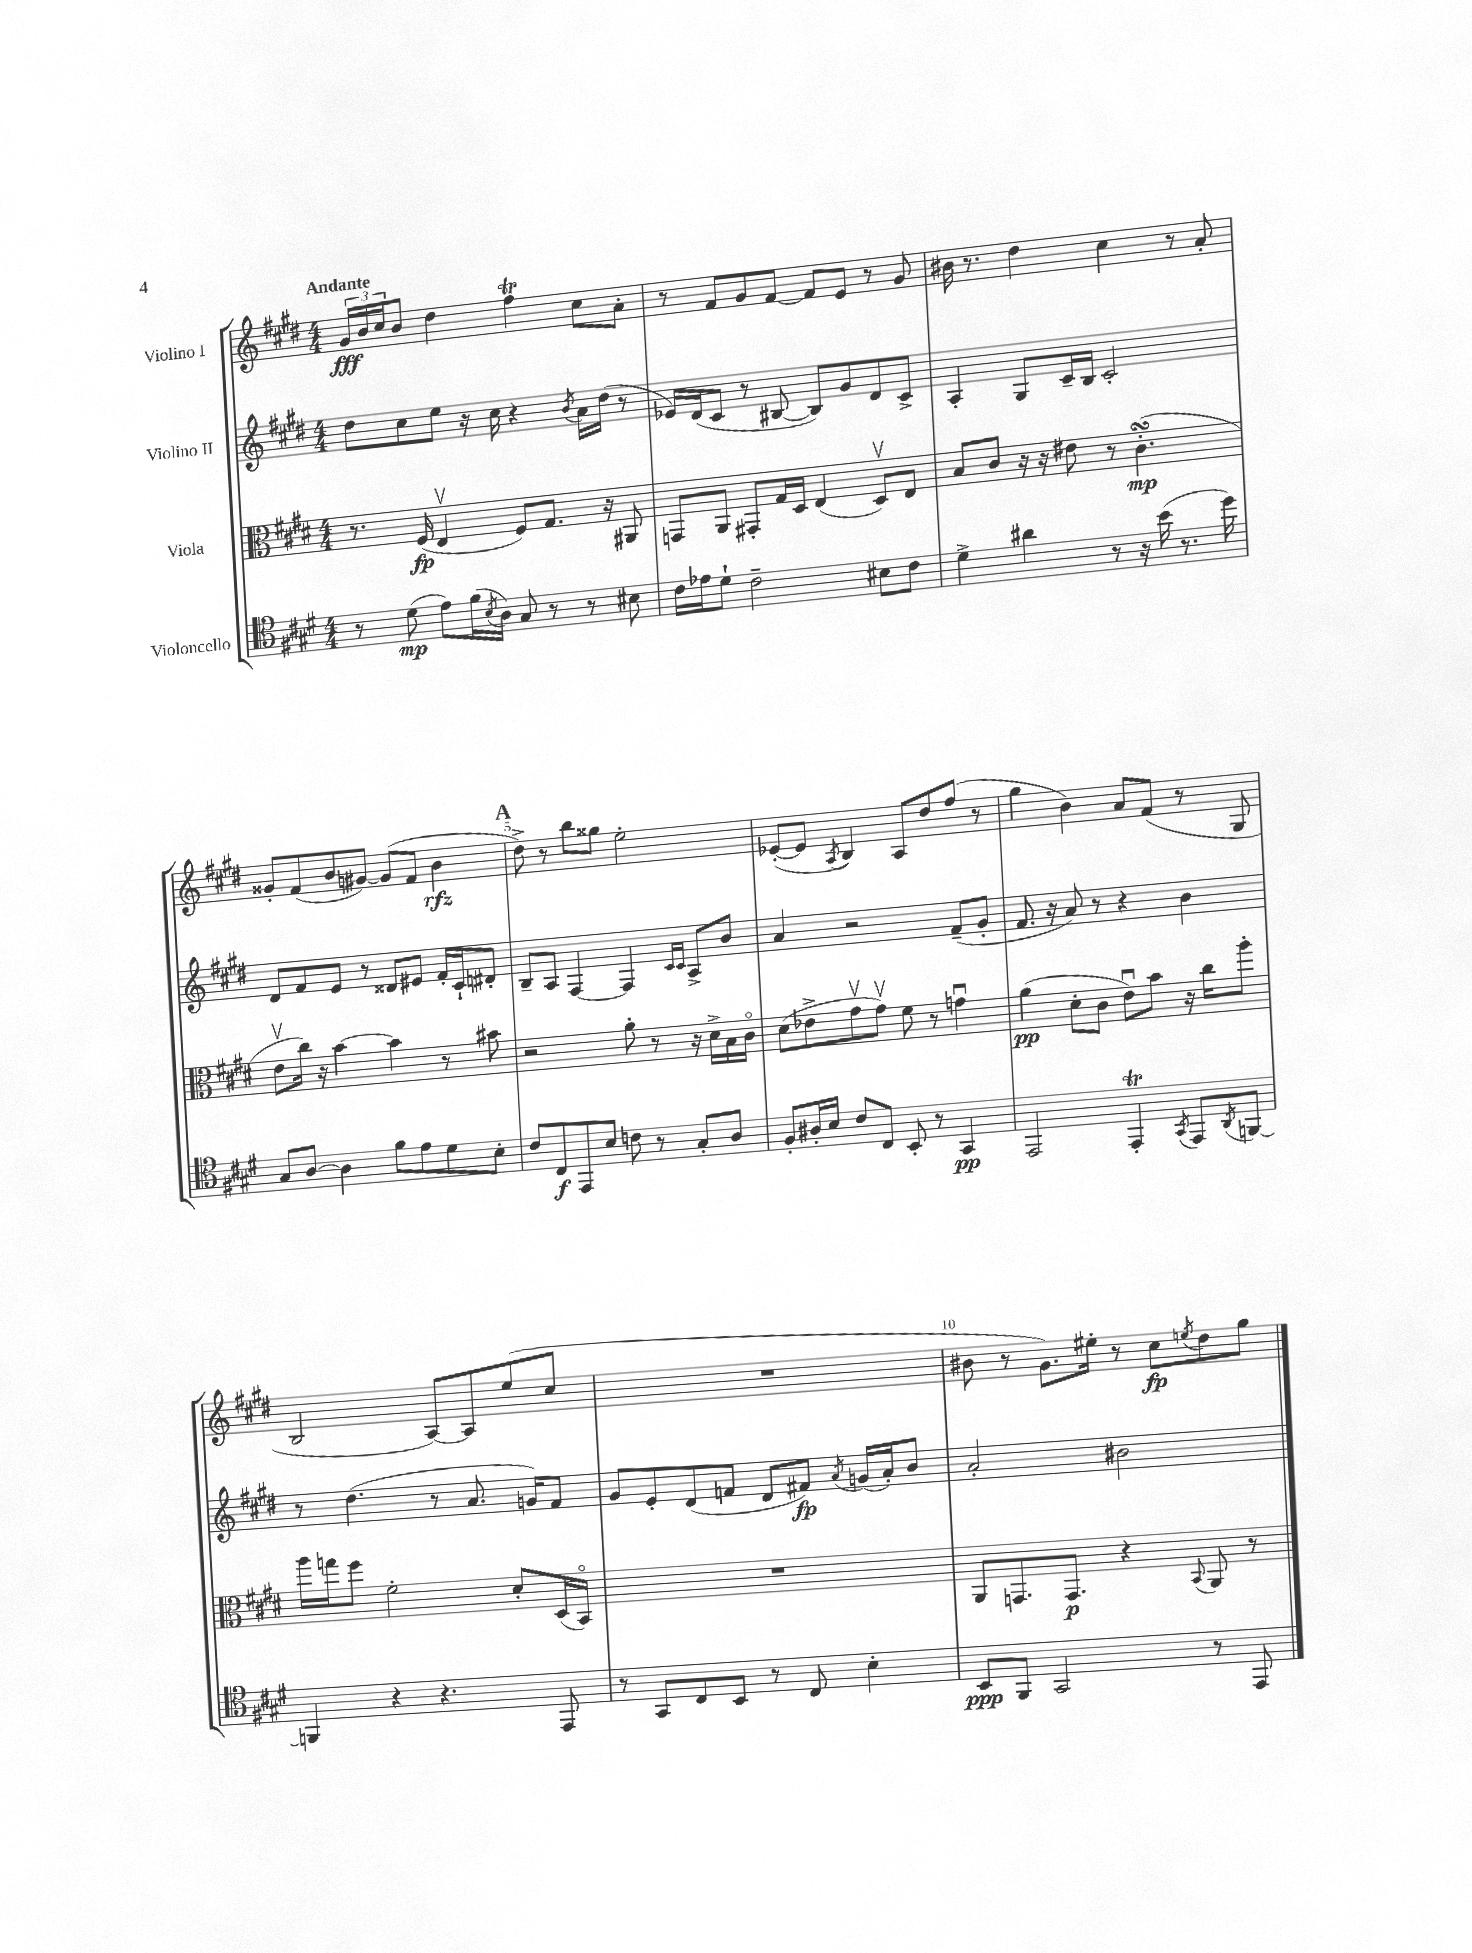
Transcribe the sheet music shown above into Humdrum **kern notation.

**kern	**dynam	**kern	**dynam	**kern	**dynam	**kern	**dynam
*part4	*part4	*part3	*part3	*part2	*part2	*part1	*part1
*staff4	*staff4	*staff3	*staff3	*staff2	*staff2	*staff1	*staff1
*I"Violoncello	*	*I"Viola	*	*I"Violino II	*	*I"Violino I	*
*clefC4	*	*clefC3	*	*clefG2	*	*clefG2	*
*k[f#c#g#d#]	*	*k[f#c#g#d#]	*	*k[f#c#g#d#]	*	*k[f#c#g#d#]	*
*M4/4	*	*M4/4	*	*M4/4	*	*M4/4	*
=1	=1	=1	=1	=1	=1	=1	=1
!	!	!	!	!	!	!LO:TX:a:B:t=Andante	!
8r	.	8.r	.	8dd#\L	.	24g#/LL	fff
.	.	.	.	.	.	24b/	.
.	.	.	.	.	.	24cc#/J	.
(8d#\	mp	.	.	8cc#\	.	8b/J	.
.	.	(16F#/	fp	.	.	.	.
8e\L)	.	4Ev/	.	8ee\J	.	4dd#\	.
(16f#\L	.	.	.	16r	.	.	.
8qB/	.	.	.	.	.	.	.
16A\JJ)	.	.	.	16cc#\	.	.	.
8G#/	.	8F#/L)	.	4r	.	4ff#T\	.
8r	.	8.G#/J	.	.	.	.	.
.	.	.	.	8qb/	.	.	.
8r	.	.	.	16a\LL	.	8cc#\L	.
.	.	16r	.	(16dd#\JJ	.	.	.
8B#X\	.	8AA#X/	.	8r	.	8a'\J	.
=2	=2	=2	=2	=2	=2	=2	=2
16c#\LL	.	8GGn/L	.	16e-X/LL)	.	8r	.
16e-X\J	.	.	.	(16d#/J	.	.	.
8d#`\J	.	8AA/J	.	8c#/J	.	8f#/L	.
2c#~\	.	8GG#X'/L	.	8r	.	8g#/	.
.	.	16G#/L	.	[8B#X/	.	[8f#/J	.
.	.	16D#/JJ	.	.	.	.	.
.	.	(4E/	.	8B#/L])	.	8f#/L]	.
.	.	.	.	8g#/	.	8e/J	.
8B#X\L	.	8D#v/L)	.	8d#/	.	8r	.
8c#\J	.	8E/J	.	8c#^/J	.	8g#/	.
=3	=3	=3	=3	=3	=3	=3	=3
4d#^\	.	8B/L	.	4A'/	.	16b#X\	.
.	.	.	.	.	.	8.r	.
.	.	8c#/J	.	.	.	.	.
4a#X\	.	16r	.	8G#/L	.	4dd#\	.
.	.	16r	.	.	.	.	.
.	.	8e#X\	.	16c#~/L	.	.	.
.	.	.	.	16B/JJ	.	.	.
8r	.	8r	.	2c#'/	.	4cc#\	.
16r	.	(4.c#sSSS'\	mp	.	.	.	.
(16b\	.	.	.	.	.	.	.
8.r	.	.	.	.	.	8r	.
.	.	.	.	.	.	8a'/	.
16dd#\)	.	.	.	.	.	.	.
!!LO:LB:g=z
=4	=4	=4	=4	=4	=4	=4	=4
8G#/L	.	8ev\L	.	8d#/L	.	8g##X'/L	.
[8A/J	.	16cc#\Jk)	.	8f#/	.	(8f#/	.
.	.	16r	.	.	.	.	.
4A\]	.	[4b\	.	8e/J	.	8b/	.
.	.	.	.	8r	.	[8g#X/J)	.
8f#\L	.	4b\]	.	8d##X/L	.	(8g#/L]	.
8e\	.	.	.	8e#X/J	.	8f#/J	.
8d#\	.	8r	.	16f#'/LL	.	4b\	rfz
.	.	.	.	16c#`/J	.	.	.
8B'\J	.	8b#X\	.	8d#X'/J	.	.	.
!!LO:REH:place=s1:t=A
=5	=5	=5	=5	=5	=5	=5	=5
8c#/L	.	2r	.	8B~/L	.	8dd#^\)	.
8C#/	f	.	.	8A/J	.	8r	.
8EE/	.	.	.	[4F#/	.	8bb\L	.
8B/J	.	.	.	.	.	8gg##X\J	.
8cn\	.	8a'\	.	4F#/]	.	2ee'\	.
8r	.	8r	.	.	.	.	.
.	.	.	.	16qqc#/LL	.	.	.
.	.	.	.	16qqc#/JJ	.	.	.
8G#'/L	.	16r	.	8A^/L	.	.	.
.	.	16d#^\LL	.	.	.	.	.
8A/J	.	16B\	.	8b/J	.	.	.
.	.	16c#\JJ	.	.	.	.	.
=6	=6	=6	=6	=6	=6	=6	=6
8F#'/L	.	(8d#\L	.	4a/	.	([8e-X'/L	.
16A#X'/L	.	8e-X^\	.	.	.	8e-/J]	.
16B/JJ	.	.	.	.	.	.	.
.	.	.	.	.	.	8qA/	.
8c#/L	.	8g#v\	.	2r	.	4B/)	.
8C#/J	.	8g#v\J)	.	.	.	.	.
8BB'/	.	8f#\	.	.	.	8A/L	.
8r	.	8r	.	.	.	8dd#/	.
4GG#/	pp	4gnu\	.	(8f#~/L	.	(8ff#/J	.
.	.	.	.	8g#'/J	.	8r	.
=7	=7	=7	=7	=7	=7	=7	=7
2EE/	.	(4a\	pp	8.f#/	.	4gg#\	.
.	.	.	.	16r	.	.	.
.	.	8d#'\L	.	8a/)	.	4b\)	.
.	.	8c#\J	.	8r	.	.	.
4EET'/	.	8eu\L)	.	4r	.	8a/L	.
.	.	8b\J	.	.	.	(8f#/J	.
8qGG#/	.	.	.	.	.	.	.
8EE/L	.	16r	.	4b\	.	8r	.
.	.	16cc#\KL	.	.	.	.	.
8qAA/	.	.	.	.	.	.	.
[8FFn/J	.	8aa'\J	.	.	.	8G#/	.
!!LO:LB:g=z
=8	=8	=8	=8	=8	=8	=8	=8
4FFn/]	.	16aa\LL	.	8r	.	2B/	.
.	.	16ggn\J	.	.	.	.	.
.	.	8ff#\J	.	(4.dd#\	.	.	.
4r	.	2f#'\	.	.	.	.	.
4.r	.	.	.	8r	.	[8A/L)	.
.	.	.	.	8.a/	.	8A/]	.
.	.	8d#'/L	.	.	.	(8ee/	.
.	.	.	.	16gn/KL)	.	.	.
8EE/	.	(16D#/L	.	8f#/J	.	8cc#/J	.
.	.	16BB/JJ)	.	.	.	.	.
=9	=9	=9	=9	=9	=9	=9	=9
8r	.	1r	.	8g#/L	.	1r	.
8GG#/L	.	.	.	8e'/	.	.	.
8C#/	.	.	.	(8d#/	.	.	.
8BB/J	.	.	.	8fn/J	.	.	.
8r	.	.	.	8d#/L	.	.	.
8C#/	.	.	.	8f#X/J)	fp	.	.
.	.	.	.	8qa/	.	.	.
4B'\	.	.	.	(16gn/LL	.	.	.
.	.	.	.	16a'/J)	.	.	.
.	.	.	.	8b/J	.	.	.
=10	=10	=10	=10	=10	=10	=10	=10
8BB/L	ppp	8AA/L	.	2a'/	.	8b#X\	.
8FF#/J	.	8.GGn/	.	.	.	8r	.
2GG#/	.	.	.	.	.	8.g#\L)	.
.	.	8.GG/J	p	.	.	.	.
.	.	.	.	.	.	16ee#X'\Jk	.
.	.	4r	.	2b#X\	.	8r	.
.	.	.	.	.	.	8cc#\L	fp
.	.	8qqBB/	.	.	.	8qeen/	.
8r	.	8AA/	.	.	.	8dd#\	.
8EE/	.	8r	.	.	.	8gg#\J	.
==	==	==	==	==	==	==	==
*-	*-	*-	*-	*-	*-	*-	*-
